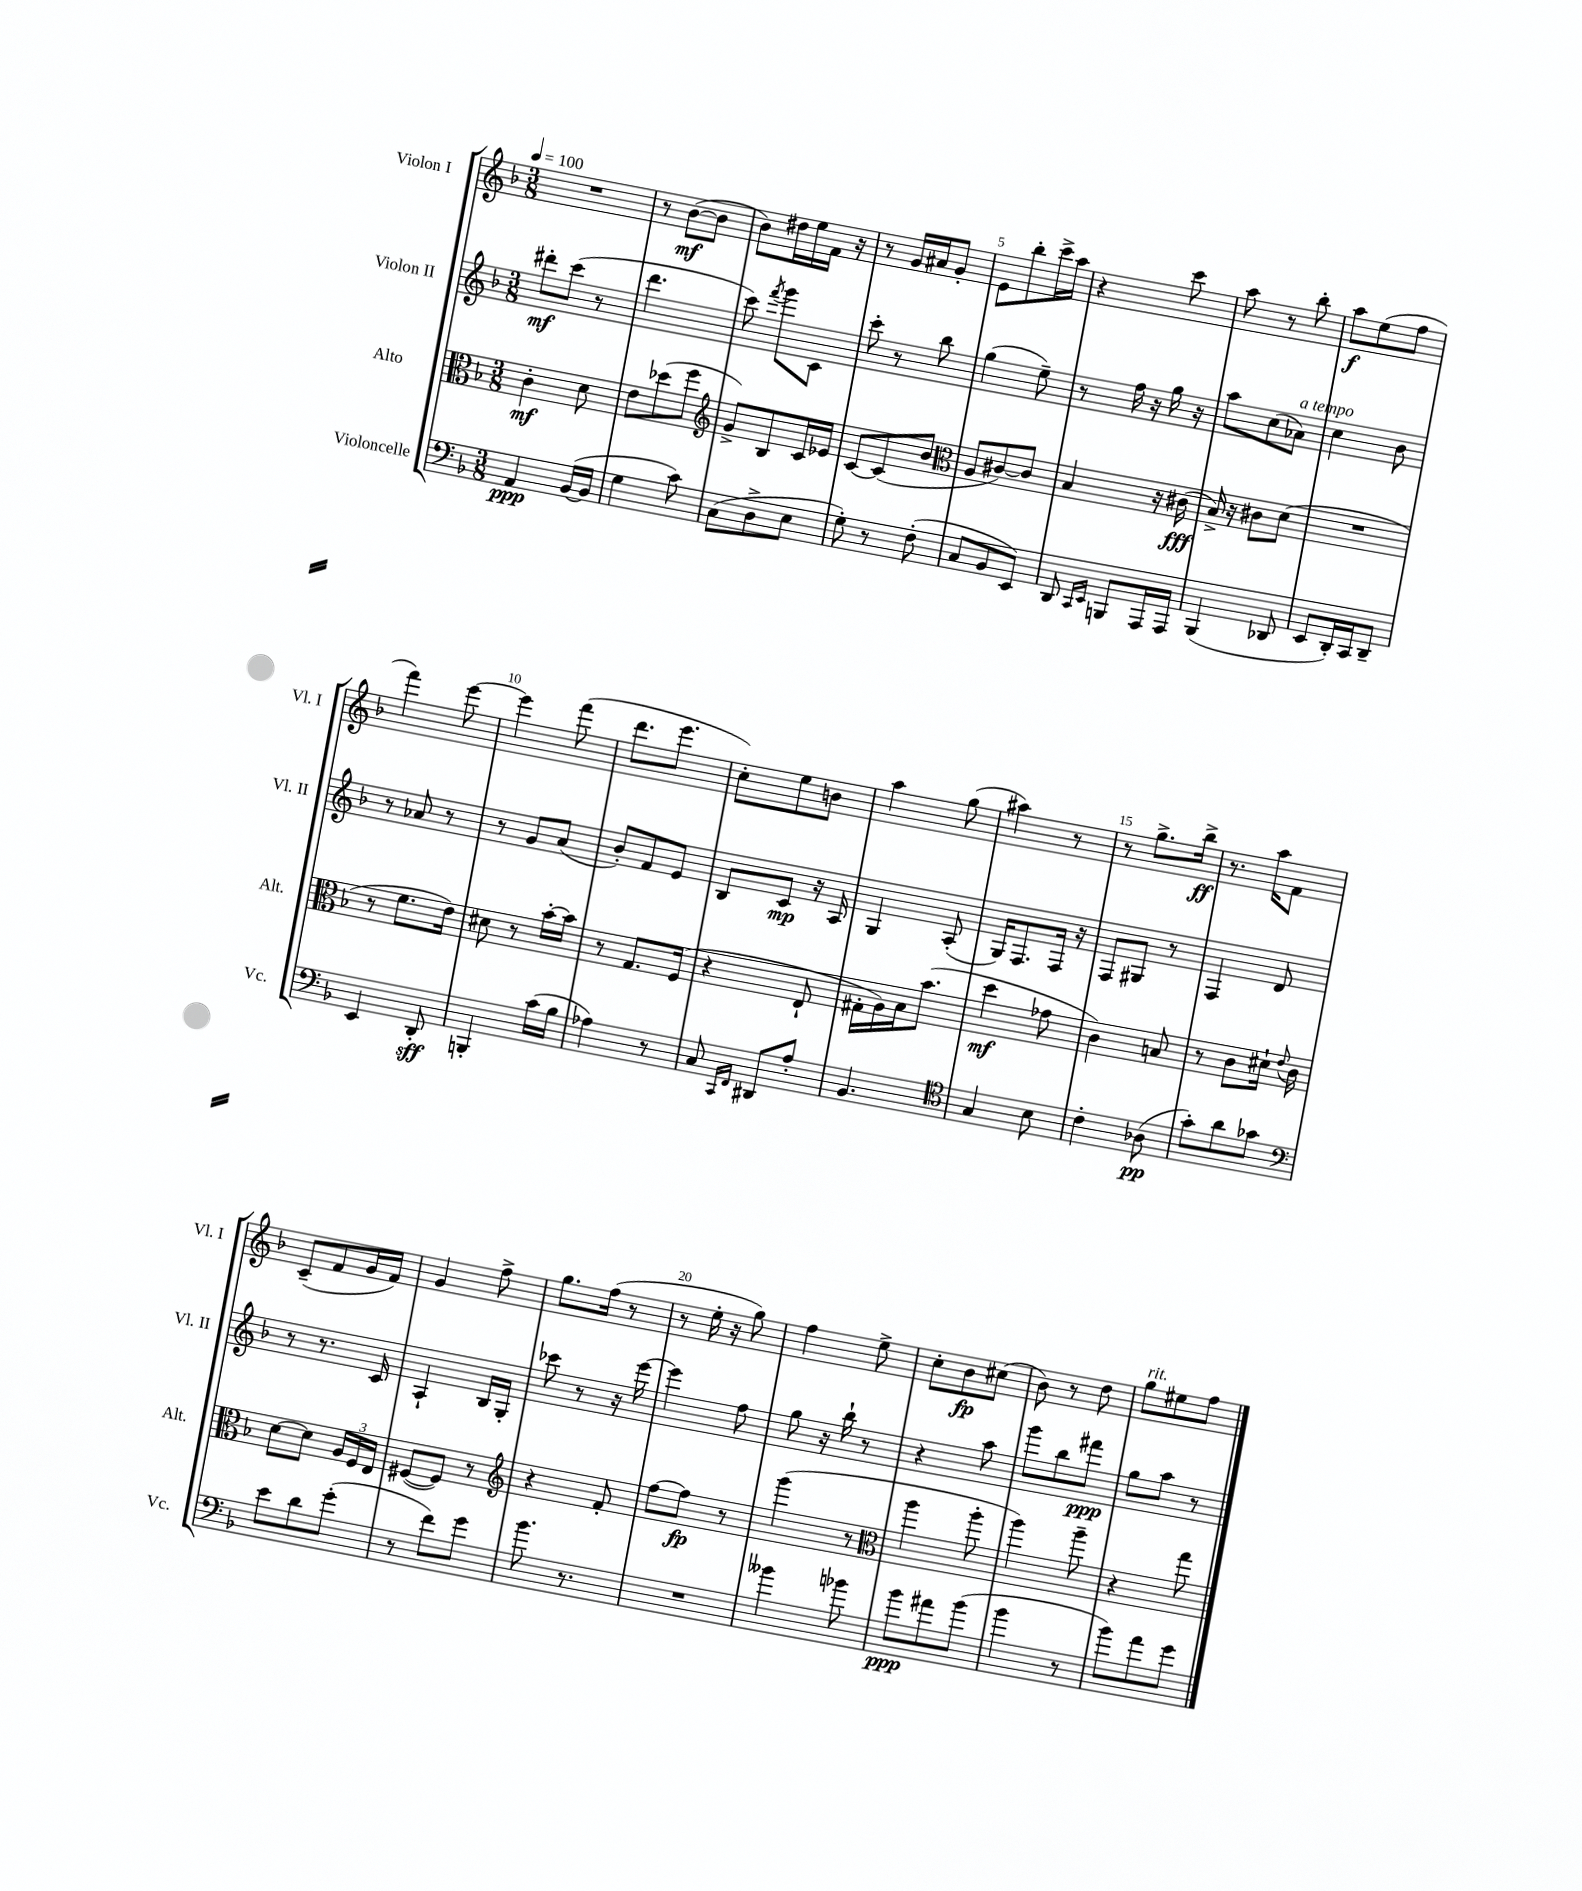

**kern	**kern	**kern	**kern
*staff4	*staff3	*staff2	*staff1
*clefF4	*clefC3	*clefG2	*clefG2
*k[b-]	*k[b-]	*k[b-]	*k[b-]
*M3/8	*M3/8	*M3/8	*M3/8
*MM100	*MM100	*MM100	*MM100
4AA	4c'	8ddd#'	4.r
.	.	(8ccc	.
([16BB-	8d	8r	.
16BB-]	.	.	.
=	=	=	=
4G	8e	4.ddd	8r
.	(8dd-	.	([8b-
8c)	8ff	.	8b-]
=	=	=	=
*	*clefG2	*	*
(8C	8g^)	8ccc)	8b-)
.	.	8qfff	.
8D^	8B-	8ggg	16dd#
.	.	.	16ee
8E	16c	8c	16f
.	16e-	.	16r
=	=	=	=
8G')	[8c	8ccc'	8r
8r	(8c]	8r	16g
.	.	.	16a#
(8F'	8b-	8bb-	8g'
=	=	=	=
*	*clefC3	*	*
8C	8A	(4gg	8e
8BB-	[8c#)	.	8bb-'
8EE)	8c#]	8ee~)	16ccc^
.	.	.	16aa
=	=	=	=
8DD	4B-	8r	4r
16qqCC	.	.	.
16qqEE	.	.	.
8BBB	.	16ff	.
.	.	16r	.
16AAA	16r	16gg	8ccc
16AAA	(16c#	16r	.
=	=	=	=
(4BBB-	16B-^)	8aa	8aa
.	16r	.	.
.	8c#	(8cc	8r
8DD-	(8d	8a-)	8bb-'
=	=	=	=
8EE	4.r	4cc	8aa
16DD')	.	.	(8ee
16CC	.	.	.
8DD~	.	8b-	8ff
=	=	=	=
4EE	8r	8r	4fff)
.	8.f	8a-	.
8DD'	.	8r	[8eee
.	16e)	.	.
=	=	=	=
4BBB'	8d#	8r	4eee]
.	8r	8g	.
(16c	[16b-'	(8a	(8fff
16B-	16b-]	.	.
=	=	=	=
4A-)	8r	8b-')	8.ddd
.	8.G	8f	.
.	.	.	8.eee
8r	.	8e	.
.	(16F	.	.
=	=	=	=
8C	4r	8B-	8cc')
16qqCC	.	.	.
16qqFF	.	.	.
8DD#	.	8c	8ee
8A'	8E`	16r	8b
.	.	16A	.
=	=	=	=
4.BB-	16G#'	4G	4aa
.	16A)	.	.
.	16B-	.	.
.	(8.b-	.	.
.	.	(8A'	(8gg
=	=	=	=
*clefC4	*	*	*
4G	4dd	16G)	4aa#)
.	.	8.F	.
8B-	8g-	16F	8r
.	.	16r	.
=	=	=	=
4c'	4c)	8F	8r
.	.	8G#	8.gg^
(8A-	8B	8r	.
.	.	.	16bb-^
=	=	=	=
8g')	8r	4F	8.r
8a	8c	.	.
.	.	.	16aa
8g-	16d#`	8d	8f
.	8qqe	.	.
.	16c	.	.
=	=	=	=
*clefF4	*	*	*
8e	[8d	8r	(8c~
8d	8d]	8.r	8f
(8g'	24A	.	16g
.	24F	.	.
.	.	16c	16f)
.	24E	.	.
=	=	=	=
8r	([8F#	4A`	4g
8f)	8F#])	.	.
8g	8r	16B-	8ff^
.	.	16G'	.
=	=	=	=
*	*clefG2	*	*
8.b-	4r	8ccc-	8.gg
.	.	8r	.
8.r	.	.	(16ff
.	8f'	16r	8r
.	.	[16eee	.
=	=	=	=
4.r	[8ff	4eee]	8r
.	8ff]	.	16ee'
.	.	.	16r
.	8r	8ff	8gg)
=	=	=	=
4b--	(4ggg	8gg	4ff
.	.	16r	.
.	.	16bb-`	.
8b-	8r	8r	8ee^
=	=	=	=
*	*clefC3	*	*
8b-	4aa	4r	8cc'
8a#	.	.	8b-
(8b-	8aa'	8aa	(8cc#
=	=	=	=
4b-	4aa)	8ggg	8b-)
.	.	8bb-	8r
8r	8aa~	8fff#	8dd
=	=	=	=
8b-)	4r	8gg	8gg
8a	.	8aa	8ee#
8g	8gg	8r	8ff
==	==	==	==
*-	*-	*-	*-
